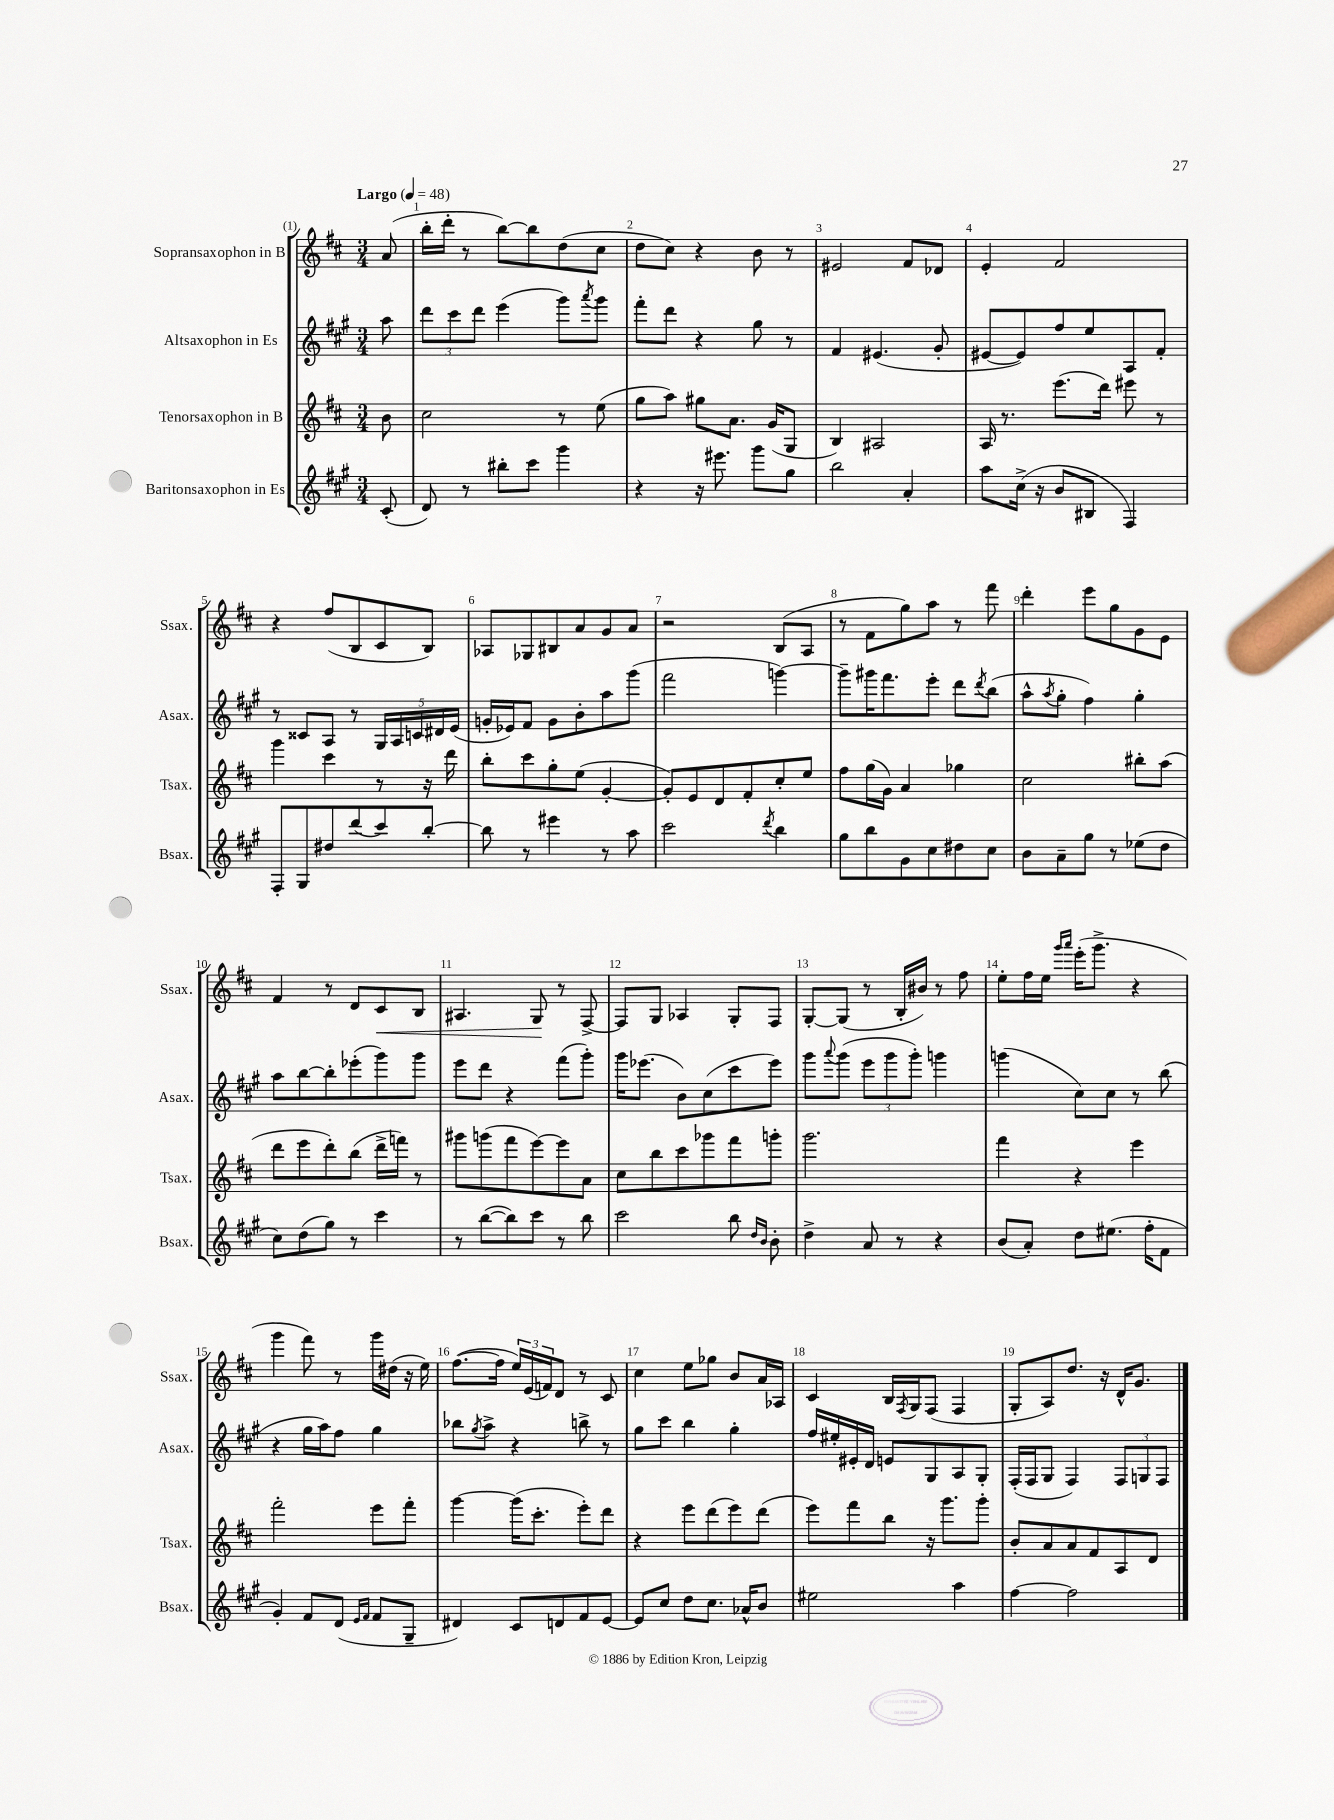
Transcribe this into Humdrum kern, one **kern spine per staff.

**kern	**kern	**kern	**kern	**dynam
*part4	*part3	*part2	*part1	*part1
*staff4	*staff3	*staff2	*staff1	*staff1
*I"Baritonsaxophon in Es	*I"Tenorsaxophon in B	*I"Altsaxophon in Es	*I"Sopransaxophon in B	*
*I'Bsax.	*I'Tsax.	*I'Asax.	*I'Ssax.	*
*clefG2	*clefG2	*clefG2	*clefG2	*
*k[f#c#g#]	*k[f#c#]	*k[f#c#g#]	*k[f#c#]	*
*M3/4	*M3/4	*M3/4	*M3/4	*
*MM48	*MM48	*MM48	*MM48	*
=	=	=	=	=
!	!	!	!LO:TX:a:B:t=Largo	!
(8c#'/	8b\	8aa\	(8a/	.
=1	=1	=1	=1	=1
8d/)	2cc#\	12ddd\L	16bb'\LL	.
.	.	.	16ddd'\JJ	.
.	.	12ccc#\	.	.
8r	.	.	8r	.
.	.	12ddd\J	.	.
8bb#X'\L	.	(4eee\	[8bb\L)	.
8ccc#\J	.	.	8bb\]	.
4ggg#\	8r	8ggg#\L)	(8dd\	.
.	.	8qaaa/	.	.
.	(8ee\	8ggg#\J	8cc#\J	.
=2	=2	=2	=2	=2
4r	8gg\L	8fff#'\L	8dd\L	.
.	8aa\J)	8ddd\J	8cc#\J)	.
16r	8gg#X\L	4r	4r	.
8.eee#X\	.	.	.	.
.	8.a\J	.	.	.
8ggg#\L	.	8gg#\	8b\	.
.	(16g/KL	.	.	.
8gg#\J	8G/J	8r	8r	.
=3	=3	=3	=3	=3
2bb\	4B/)	4f#/	2e#X/	.
.	2A#X/	(4.e#X/	.	.
4a'/	.	.	8f#/L	.
.	.	8g#'/	8d-X/J	.
=4	=4	=4	=4	=4
8aa\L	16A/	[8e#X/L	4e'/	.
.	8.r	.	.	.
(16cc#^\Jk	.	8e#/])	.	.
16r	.	.	.	.
8b/L	(8.eee\L	8ff#/	2f#/	.
8B#X/J	.	8ee/	.	.
.	16ddd\Jk)	.	.	.
4F#/)	8eee#X\	8A/	.	.
.	8r	8f#'/J	.	.
!!LO:LB:g=z
=5	=5	=5	=5	=5
8F#'/L	4ggg\	8r	4r	.
8G#/	.	8c##X/L	.	.
8dd#X/	4ccc#\	8A/J	(8ff#/L	.
(8ddd/	.	8r	8B/	.
8ccc#/)	8r	20G#/LL	8c#/	.
.	.	20A/	.	.
.	.	20cn/	.	.
[8bb'/J	16r	.	8B/J)	.
.	.	20d#X/	.	.
.	16ddd\	.	.	.
.	.	(20e/JJ	.	.
=6	=6	=6	=6	=6
8bb\]	8bb'\L	16gn'/LL	8A-X/L	.
.	.	16e-X/J)	.	.
8r	8ccc#\	8f#/J	8G-X/	.
4eee#X\	8gg'\	8g\L	8B#X/	.
.	(8ee\J	8b'\	8a/	.
8r	[4g'/	8aa\	8g/	.
8aa\	.	(8ggg#\J	8a/J	.
=7	=7	=7	=7	=7
2ccc#\	8g'/L])	2fff#\	2r	.
.	8e/	.	.	.
.	8d/	.	.	.
.	8f#'/	.	.	.
8qddd/	.	.	.	.
4bb\	8cc#'/	[4gggn\)	(8B/L	.
.	8ee/J	.	8A/J	.
=8	=8	=8	=8	=8
8gg#\L	8ff#\L	8ggg~\L]	8r	.
8bb\	(16gg\L	16ggg#X\K	8f#\L	.
.	16g\JJ)	8.fff#\	.	.
8g#\	4a/	.	8gg\)	.
8cc#\	.	8eee'\J	8aa\J	.
8dd#X\	4gg-X\	8ddd\L	8r	.
.	.	8qddd/	.	.
8cc#\J	.	(8bb\J	8fff#\	.
=9	=9	=9	=9	=9
8b\L	2cc#\	8aa^^\L	4ddd'\	.
.	.	8qaa/	.	.
8a~\	.	8gg#'\J	.	.
8gg#\J	.	4ff#\)	8eee\L	.
8r	.	.	8gg\	.
(8ee-X\L	8bb#X'\L	4gg#'\	8g\	.
8dd\J	(8aa\J	.	8e\J	.
!!LO:LB:g=z
=10	=10	=10	=10	=10
8cc#\L)	8ddd\L	8aa\L	4f#/	.
(8dd\	8eee\	[8bb\	.	.
8gg#\J)	8ddd'\)	8bb'\]	8r	.
8r	(8bb\J	(8eee-X'\	8d/L	.
!	!	!	!	!LO:HP:b
4ccc#\	16ddd^\LL	8ggg#\)	8c#/	<
.	16fffn\JJ)	.	.	.
.	8r	8ggg#\J	8B/J	.
=11	=11	=11	=11	=11
8r	8ggg#X\L	8eee\L	4.A#X/	.
([8bb\L	(8gggn\	8ddd\J	.	.
8bb\])	8fff#\	4r	.	.
8ccc#\J	[8eee\)	.	8G/	.
8r	8eee\]	(8fff#\L	8r	[
8bb\	8a\J	8ggg#'\J)	[8F#^/	.
=12	=12	=12	=12	=12
2ccc#\	8cc#\L	16ggg#\KL	8F#/L]	.
.	.	(8.eee-X\J	.	.
.	8bb\	.	8G/J	.
.	8ccc#\	8b\L)	4A-X/	.
.	8ggg-X\	(8cc#\	.	.
8bb\	8fff#\	8ccc#\	8G'/L	.
16qqdd/LL	.	.	.	.
16qqb/JJ	.	.	.	.
8b'\	8gggn'\J	8eee-\J)	8F#/J	.
=13	=13	=13	=13	=13
4dd^\	2.ggg\	8ggg#\L	[8G'/L	.
.	.	8qqaaa/	.	.
.	.	(8ggg#\J	(8G/J]	.
8a/	.	12eee\L	8r	.
.	.	12ggg#\	.	.
8r	.	.	16B'/LL	.
.	.	12ggg#'\J)	.	.
.	.	.	16b#X/JJ)	.
4r	.	4gggn\	8r	.
.	.	.	8ff#\	.
=14	=14	=14	=14	=14
(8b/L	4fff#\	(4gggn\	8ee'\L	.
8a'/J)	.	.	16ff#\L	.
.	.	.	16ee\JJ	.
.	.	.	16qqggg/LL	.
.	.	.	16qqaaa/JJ	.
8dd\L	4r	8cc#\L)	(16eee'\KL	.
.	.	.	8.ggg^\J	.
(8.ee#X\J	.	8cc#\J	.	.
.	4eee\	8r	4r	.
16ff#'\KL	.	.	.	.
8f#\J	.	(8bb\	.	.
!!LO:LB:g=z
=15	=15	=15	=15	=15
4g#'/)	2fff#'\	4r	4ggg\	.
8f#/L	.	16gg#\LL	8fff#\)	.
.	.	16aa\J)	.	.
(8d/J	.	8ff#\J	8r	.
16qqe/LL	.	.	.	.
16qqf#/JJ	.	.	.	.
8f#/L	8eee\L	4gg#\	16ggg\LL	.
.	.	.	(16dd#X\JJ	.
8G#~/J	8fff#'\J	.	16r	.
.	.	.	16ee\)	.
=16	=16	=16	=16	=16
4d#X/)	[4ggg\	8bb-X\L	([8.ff#\L	.
.	.	8qgg#/	.	.
.	.	8aa^\J	.	.
.	.	.	16ff#\Jk]	.
8c#/L	(16ggg\KL]	4r	24ee/LL)	.
.	.	.	(24e/	.
.	8.ccc#'\J	.	.	.
.	.	.	24fn/J)	.
8dn/	.	.	8d/J	.
8f#/	8eee'\L)	8bbn^\	8r	.
[8e/J	8ddd\J	8r	8c#/	.
=17	=17	=17	=17	=17
8e/L]	4r	8gg#\L	4cc#\	.
8cc#/J	.	8ccc#\J	.	.
8dd\L	8eee\L	4bb\	8ee\L	.
8.cc#\J	(8ddd\	.	8gg-X\J	.
.	8eee\)	4gg#'\	8b/L	.
16a-X^^/KL	.	.	.	.
8b/J	(8ddd\J	.	16a/L	.
.	.	.	16A-X/JJ	.
=18	=18	=18	=18	=18
2ee#X\	8eee\L)	16ff#/LL	4c#/	.
.	.	16ee#X'/	.	.
.	8fff#\	16e#X'/	.	.
.	.	16d/JJ	.	.
.	8bb\J	8en/L	16B/LL	.
.	.	.	8qF#/	.
.	.	.	16G/J	.
.	16r	8G#/	(8F#/J	.
.	8.ggg\L	.	.	.
4aa\	.	8A/	4F#/	.
.	8ggg'\J	8G#'/J	.	.
=19	=19	=19	=19	=19
[4ff#\	8b'/L	(16F#'/LL	8G'/L	.
.	.	16F#/J	.	.
.	8a/	8G#/J	8A/)	.
2ff#\]	8a/	4F#/)	8.dd/J	.
.	8f#/	.	.	.
.	.	.	16r	.
.	8A/	12F#/L	16d^^/KL	.
.	.	.	8.g/J	.
.	.	12Gn/	.	.
.	8d/J	.	.	.
.	.	12F#/J	.	.
==	==	==	==	==
*-	*-	*-	*-	*-
